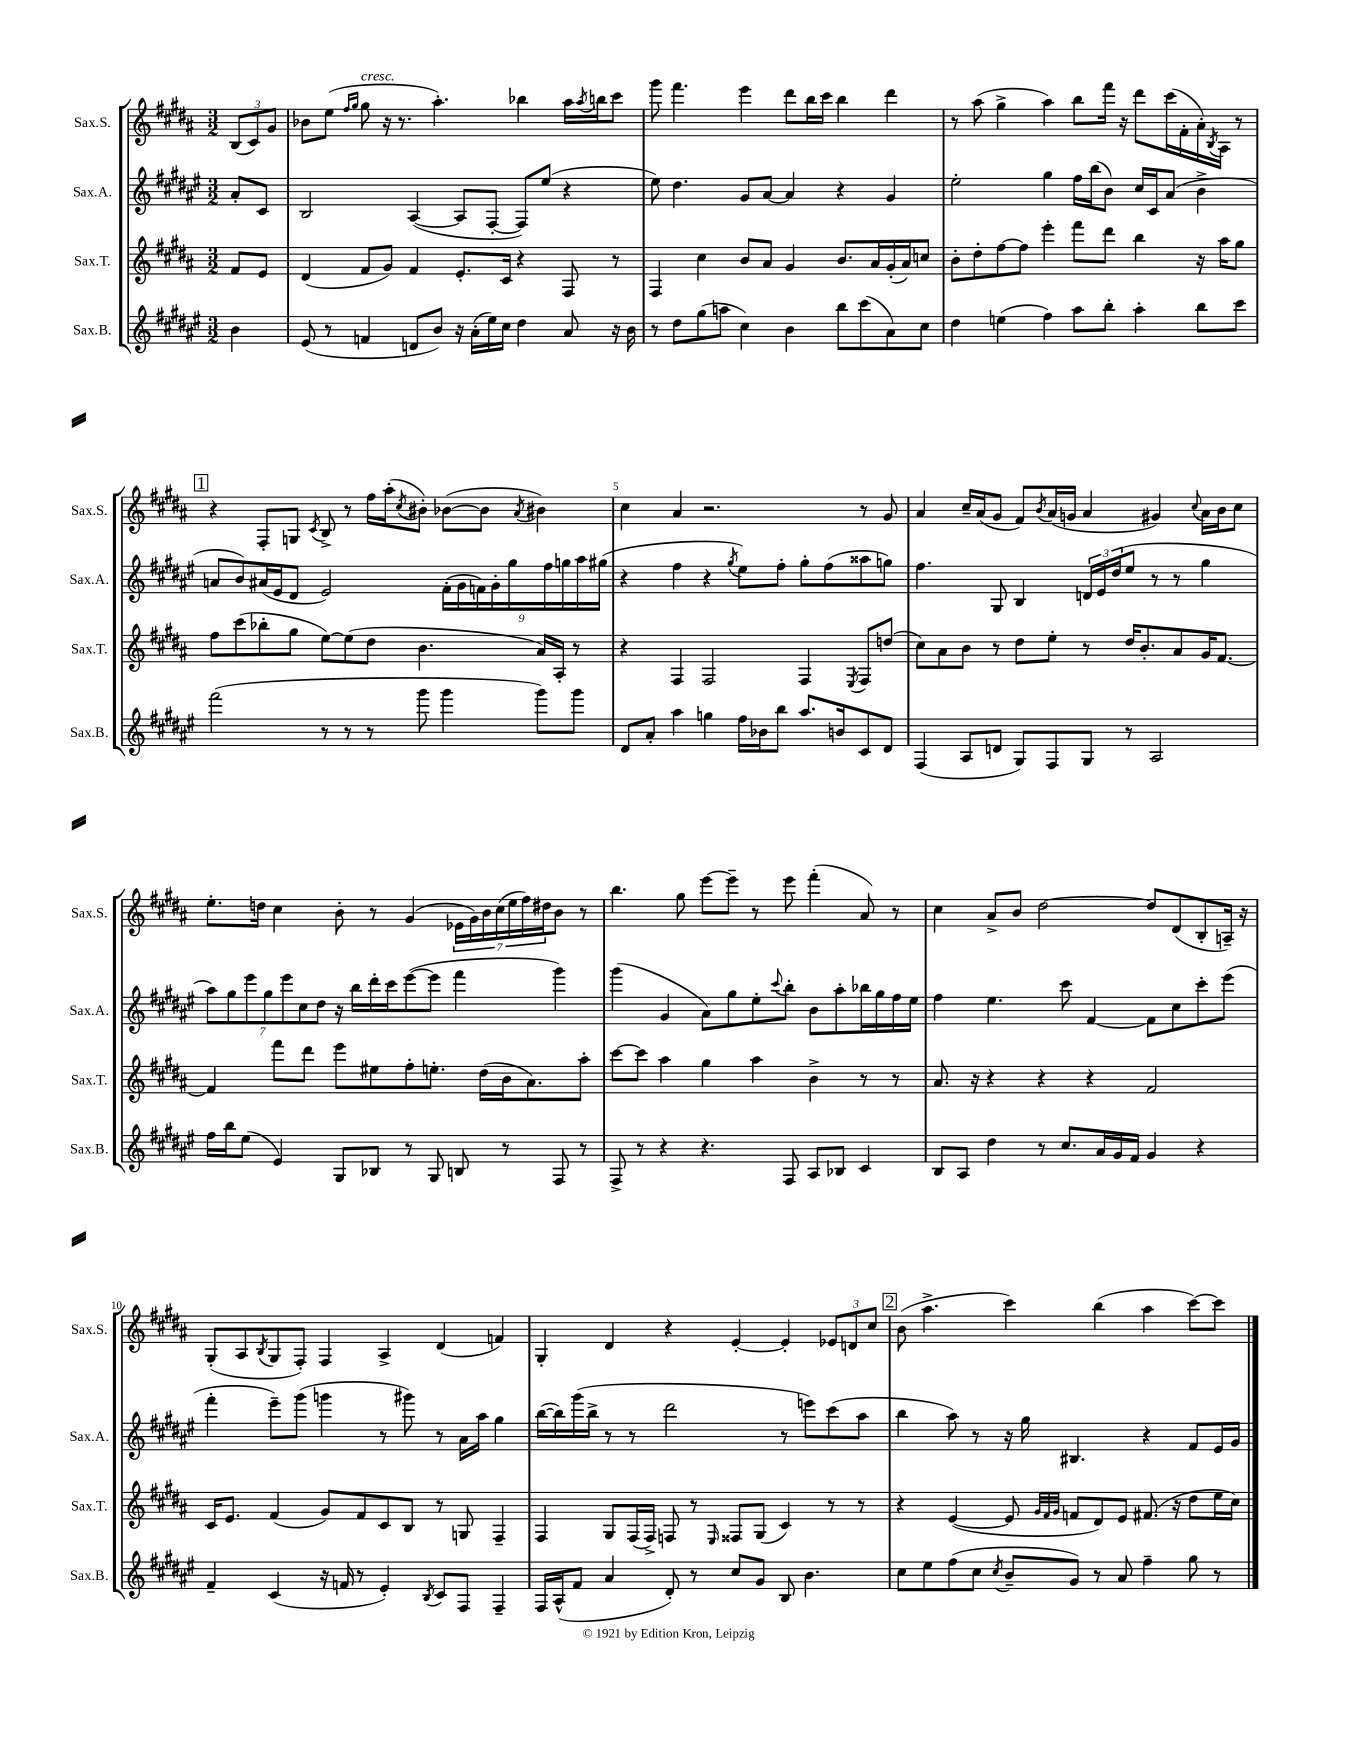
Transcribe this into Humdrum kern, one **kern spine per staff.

**kern	**kern	**kern	**kern
*staff4	*staff3	*staff2	*staff1
*clefG2	*clefG2	*clefG2	*clefG2
*k[f#c#g#d#a#e#]	*k[f#c#g#d#a#]	*k[f#c#g#d#a#e#]	*k[f#c#g#d#a#]
*M3/2	*M3/2	*M3/2	*M3/2
4b	8f#	8a#'	(12B
.	.	.	12c#)
.	8e	8c#	.
.	.	.	12g#
=	=	=	=
(8e#	(4d#	2B	8b-
8r	.	.	(8ee
.	.	.	16qqff#
.	.	.	16qqgg#
4f	8f#	.	8gg#
.	8g#)	.	16r
.	.	.	8.r
8d	4f#	([4A#	.
8b)	.	.	4.aa#')
16r	8.e'	8A#]	.
(16a#'	.	.	.
16ee#)	.	[8F#'	.
16cc#	16c#	.	.
4dd#	4r	8F#])	4bb-
.	.	(8ee#	.
8a#	8F#	4r	16aa#
.	.	.	8qaa#
.	.	.	16bb
16r	8r	.	8ccc#
16b	.	.	.
=	=	=	=
8r	4F#	8ee#)	8ggg#
8dd#	.	4.dd#	4.fff#
(8gg#	4cc#	.	.
8aa	.	.	.
4cc#)	8b	8g#	4eee
.	8a#	[8a#	.
4b	4g#	4a#]	8ddd#
.	.	.	16bb
.	.	.	16ccc#
8bb	8.b	4r	4bb
(8ccc#	.	.	.
.	16a#	.	.
8a#)	(16g#'	4g#	4ddd#
.	16a#)	.	.
8cc#	8cc	.	.
=	=	=	=
4dd#	8b'	2ee#'	8r
.	8dd#'	.	(8aa#
(4ee	[8ff#	.	4gg#^
.	8ff#]	.	.
4ff#)	4eee'	4gg#	4aa#)
8aa#	8fff#	16ff#	8bb
.	.	(16bb	.
8bb'	8ddd#	8b)	16fff#
.	.	.	16r
4aa#'	4bb	16cc#	8ddd#
.	.	16c#	.
.	.	(8a#	(16ccc#
.	.	.	16f#'
8bb	16r	4b^	16a#')
.	.	.	8qB
.	16aa#	.	16A#
8ccc#	8gg#	.	8r
=	=	=	=
(2fff#	8ff#	8a	4r
.	(8ccc#	8b)	.
.	8bb-'	(16a#	8F#'
.	.	16e#	.
.	8gg#	8d#	8G
.	.	.	8qc#
8r	[8ee)	2e#)	8B^
8r	(8ee]	.	8r
8r	8dd#	.	16ff#
.	.	.	(16aa#'
.	.	.	8qcc#
8ggg#	4.b	.	8b#')
4ggg#	.	(18f#'	([8b-
.	.	18g#	.
.	.	18f)	.
.	.	.	8b-]
.	.	18g#'	.
.	.	18gg#	.
.	.	.	8qa#
8ggg#)	16a#)	.	4b#)
.	.	18ff#	.
.	16A#'	.	.
.	.	18gg	.
8ggg#	8r	.	.
.	.	18aa#	.
.	.	(18gg#	.
=	=	=	=
8d#	4r	4r	4cc#
8a#'	.	.	.
4aa#	4F#	4ff#	4a#
4gg	2F#	4r	2.r
.	.	8qgg#	.
16ff#	.	8ee#)	.
16b-	.	.	.
8bb	.	8ff#'	.
8.aa#	4F#	8gg#'	.
.	.	(8ff#	.
16b	.	.	.
.	8qE	.	.
8c#	8F#	8aa##	8r
8d#	(8dd	8gg)	8g#
=	=	=	=
(4F#	8cc#)	4.ff#	4a#
.	8a#	.	.
8A#	8b	.	16cc#~
.	.	.	(16a#
8d	8r	8G#	8g#
8G#)	8dd#	4B	8f#)
.	.	.	8qb
8F#	8ee'	.	(16a#
.	.	.	16g
8G#	8r	24d	4a#
.	.	24e#	.
.	.	(24dd#	.
8r	16dd#	8ee#	.
.	8.b'	.	.
2A#	.	8r	4g#)
.	8a#	8r	.
.	.	.	8qqcc#
.	16g#	4gg#	16a#
.	[8.f#	.	16b
.	.	.	8cc#
=	=	=	=
16ff#	4f#]	14aa#)	8.ee'
16bb	.	.	.
.	.	14gg#	.
(8ee#	.	.	.
.	.	14eee#	.
.	.	.	16dd
.	.	14gg#	.
4e#)	8fff#	.	4cc#
.	.	14eee#	.
.	.	14cc#	.
.	8ddd#	.	.
.	.	14dd#	.
8G#	8eee	16r	8b'
.	.	16bb	.
8B-	8ee#	16ddd#'	8r
.	.	16ccc#	.
8r	8ff#'	([8eee#	(4g#
8G#	8.ee'	8eee#]	.
8B	.	4fff#	28e-
.	.	.	28g#)
.	(16dd#	.	.
.	.	.	28b
.	.	.	(28cc#
8r	16b	.	.
.	.	.	28ee
.	.	.	28ff#)
.	8.a#)	.	.
.	.	.	28dd#
8F#	.	4ggg#)	8b
8r	8aa#'	.	8r
=	=	=	=
8F#^	[8ccc#	(4ggg#	4.bb
8r	8ccc#]	.	.
4r	4aa#	4g#	.
.	.	.	8gg#
4.r	4gg#	8a#)	[8eee
.	.	8gg#	8eee~]
.	4aa#	8ee#'	8r
.	.	8qqccc#	.
8F#	.	8bb'	8eee
8A#	4b^	8b	(4fff#'
8B-	.	8aa#'	.
4c#	8r	16bb-	8a#)
.	.	16gg#	.
.	8r	16ff#	8r
.	.	16ee#	.
=	=	=	=
8B	8.a#	4ff#	4cc#
8A#	.	.	.
.	16r	.	.
4dd#	4r	4.ee#	8a#^
.	.	.	8b
8r	4r	.	[2dd#
8.cc#	.	8ccc#	.
.	4r	[4f#	.
16a#	.	.	.
16g#	.	.	.
16f#	.	.	.
4g#	2f#	8f#]	8dd#]
.	.	8cc#	(8d#
4r	.	8ccc#'	8B'
.	.	(8eee#	16A~)
.	.	.	16r
=	=	=	=
4f#~	16c#	4fff#'	(8G#'
.	8.e	.	.
.	.	.	8A#
.	.	.	8qB
(4c#	(4f#	8eee#~)	8G#
.	.	(8ggg#	8F#')
16r	8g#)	4ggg	4F#
16f	.	.	.
8r	8f#	.	.
4e#')	8c#	8r	4A#^
.	8B	8ggg#)	.
8qB	.	.	.
8c#	8r	8r	(4d#
8F#	8G	16a#	.
.	.	16aa#	.
4F#~	4F#~	4gg#	4f)
=	=	=	=
16F#	4F#	([16bb	4G#'
(16A#^^	.	16bb])	.
8f#	.	(16ggg#	.
.	.	16bb^	.
4a#	8G#	8r	4d#
.	(16F#	8r	.
.	16F#^)	.	.
8d#')	8F	2ddd#	4r
8r	8r	.	.
.	16qqE	.	.
8cc#	8F##	.	[4e'
8g#	(8G#	.	.
8B	4c#)	8r	4e']
4.b	.	8eee)	.
.	8r	(8ccc#	12e-
.	.	.	12d
.	8r	8aa#	.
.	.	.	12cc#
=	=	=	=
8cc#	4r	4bb	(8b
8ee#	.	.	4.aa#^
(8ff#	([4e	8aa#)	.
8cc#	.	8r	.
8qcc#	.	.	.
8b~	8e]	16r	4ccc#)
.	.	16gg#	.
.	32qqg#	.	.
.	32qqf#	.	.
.	32qqg#	.	.
8g#)	8f	4.B#	.
8r	8d#)	.	(4bb
8a#	8e	.	.
4ff#~	(8.f#	4r	4aa#
.	16r	.	.
8gg#	8dd#	8f#	[8ccc#)
8r	16ee	16e#	8ccc#]
.	16cc#)	16g#	.
==	==	==	==
*-	*-	*-	*-
